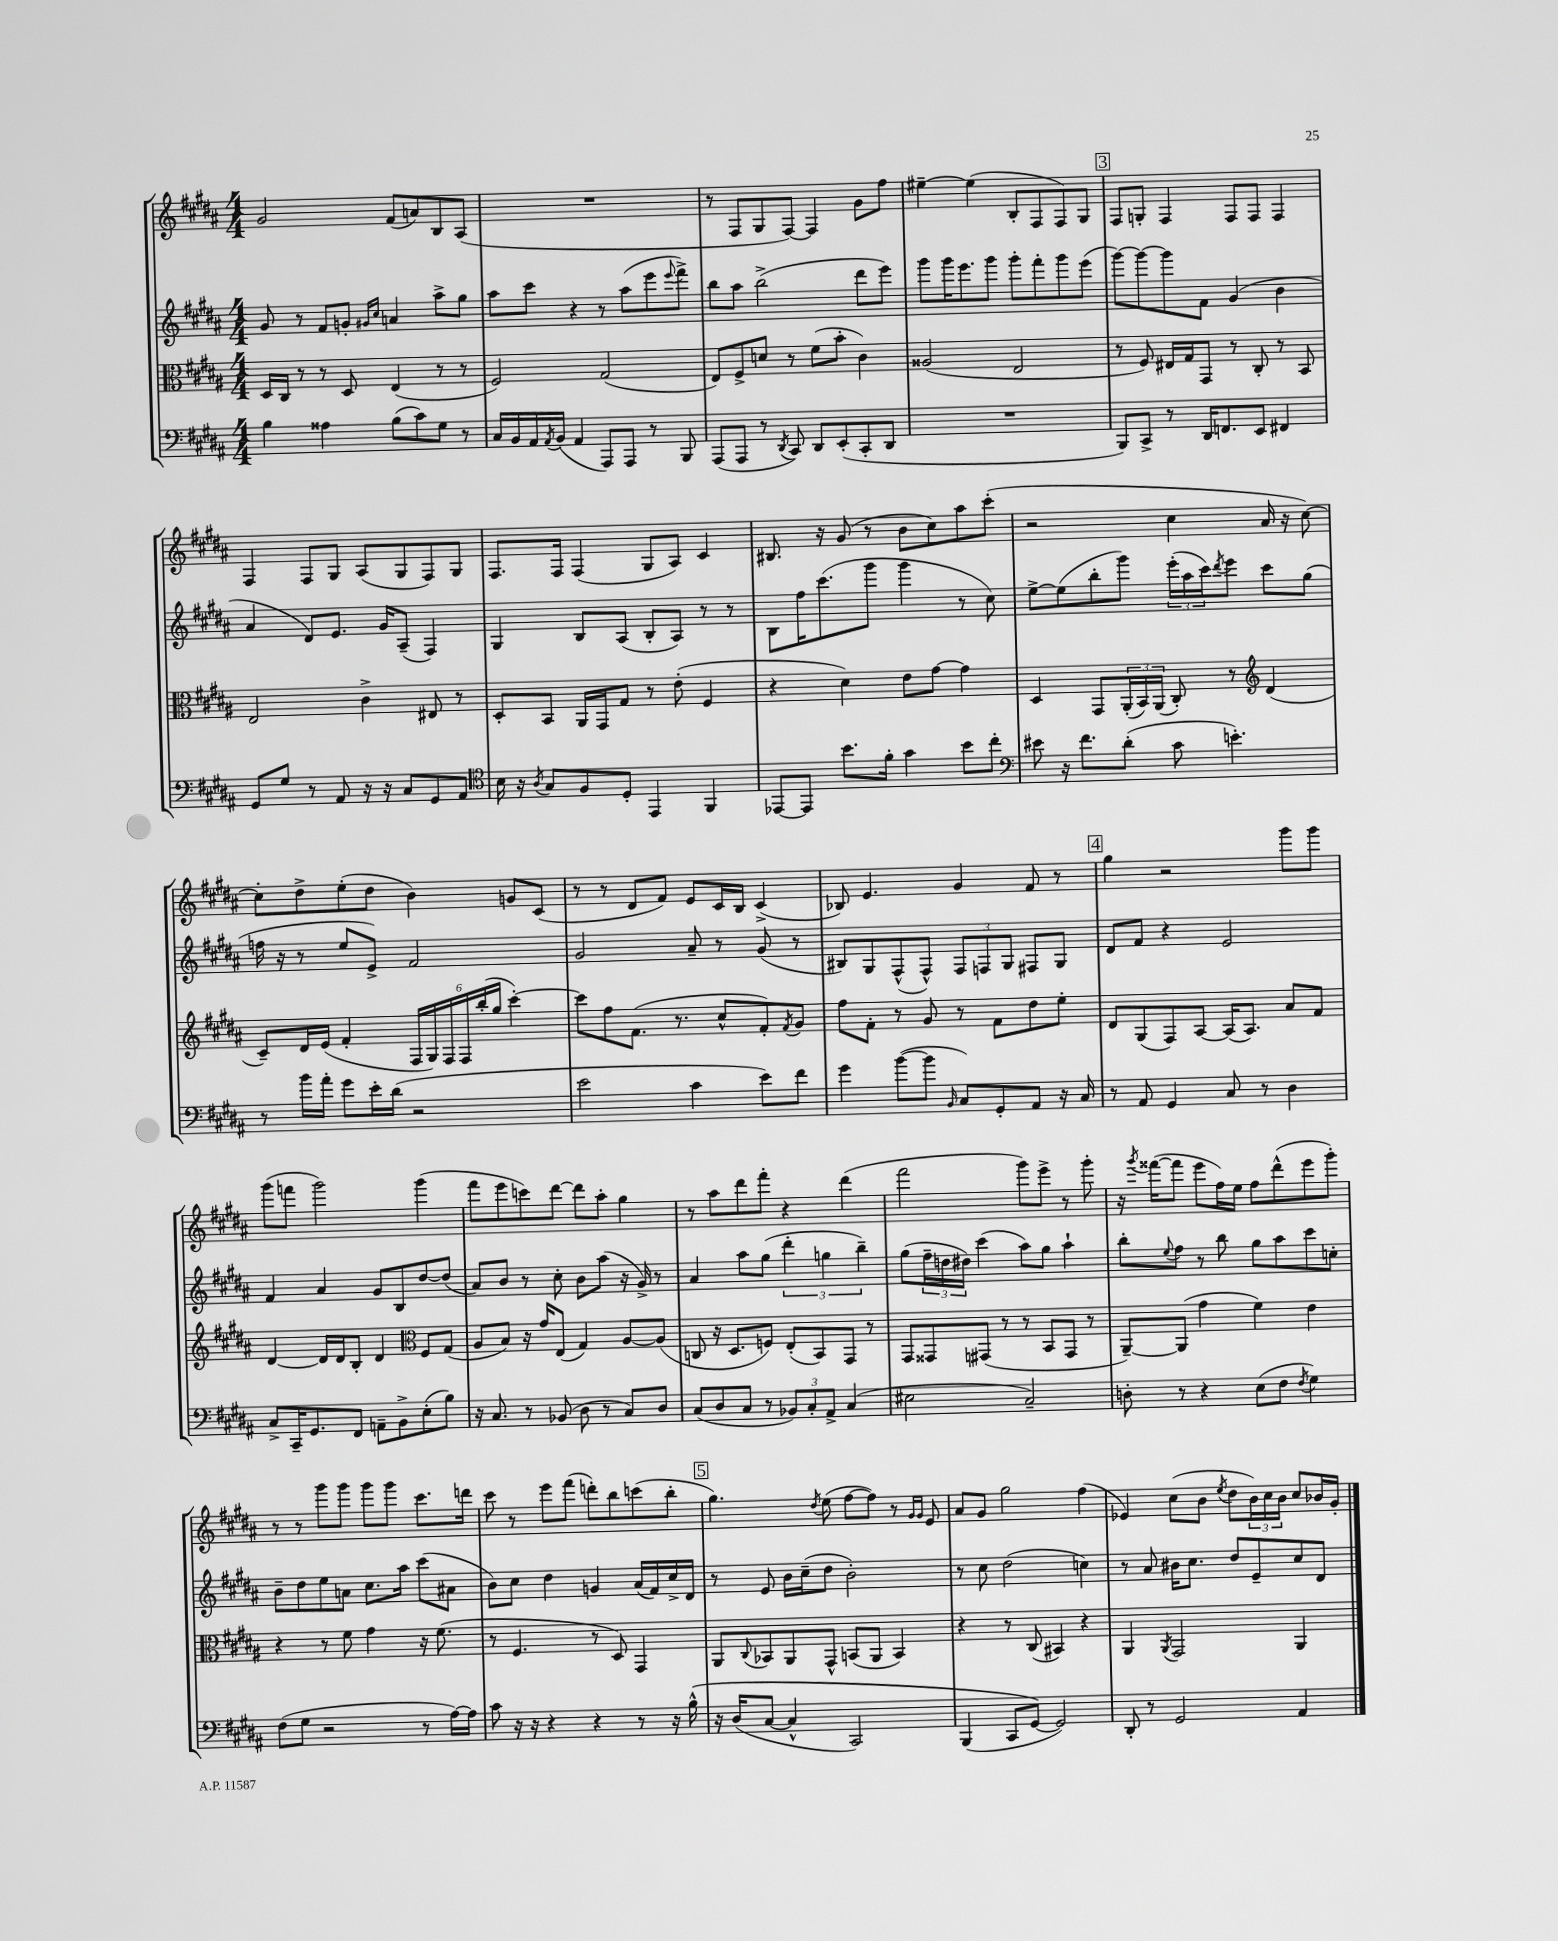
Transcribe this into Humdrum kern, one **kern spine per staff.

**kern	**kern	**kern	**kern
*staff4	*staff3	*staff2	*staff1
*clefF4	*clefC3	*clefG2	*clefG2
*k[f#c#g#d#a#]	*k[f#c#g#d#a#]	*k[f#c#g#d#a#]	*k[f#c#g#d#a#]
*M4/4	*M4/4	*M4/4	*M4/4
4B\	16D#/LL	8g#/	2g#/
.	16C#/JJ	.	.
.	8r	8r	.
4A##\	8r	8f#/L	.
.	8D#/	8g'/J	.
.	.	16qqg#/LL	.
.	.	16qqcc#/JJ	.
(8B\L	(4E/	4a/	(8f#/L
8c#\)	.	.	8a/)
8G#\J	8r	8aa#^\L	8B/
8r	8r	8gg#\J	(8A#/J
=	=	=	=
16C#/LL	2F#/)	8aa#\L	1r
16BB/	.	.	.
16AA#/	.	8ccc#\J	.
8qAA#/	.	.	.
(16BB/JJ	.	.	.
4AA#/	.	4r	.
8AAA#/L)	(2G#/	8r	.
8AAA#/J	.	(8aa#\L	.
8r	.	8eee\	.
.	.	8qqeee/	.
8BBB/	.	8fff#^\J)	.
=	=	=	=
(8AAA#/L	8E/L)	8bb\L	8r
8AAA#/J	8F#^/	8aa#\J	8F#/L
8r	8d/J	(2bb^\	8G#/
8qDD#/	.	.	.
8CC#/)	8r	.	[8F#/J)
8DD#/L	(8f#\L	.	4F#/]
(8EE'/	8b'\J	.	.
8CC#'/	4c#\)	8ddd#\L	8g#\L
8DD#/J	.	8eee\J)	8ff#\J
=	=	=	=
1r	(2A##/	8ggg#\L	[4ee#~\
.	.	16ggg#\K	.
.	.	8.eee\	.
.	.	.	(4ee#\]
.	.	8ggg#\J	.
.	2E/	8ggg#'\L	8B'/L
.	.	8fff#'\	8F#/
.	.	8ggg#\	8F#/)
.	.	(8eee\J	8G#/J
=	=	=	=
8BBB/L)	8r	[8ggg#\L)	8F#/L
8CC#^/J	8F#/)	8ggg#\_	8G'/J
8r	16E#/LL	8ggg#\]	4F#/
.	16G#/J	.	.
16DD#/LK	8GG#/J	8f#\J	.
8.FF/	.	.	.
.	8r	(4g#/	8F#/L
8EE/J	8C#'/	.	8F#/J
4FF#/	8r	4b\	4F#/
.	8BB/	.	.
=	=	=	=
8GG#/L	2E/	4a#/	4F#/
8G#/J	.	.	.
8r	.	8d#/L)	8F#/L
8AA#/	.	8.e/J	8G#/J
16r	4c#^\	.	(8A#/L
16r	.	16g#/LK	.
8C#/L	.	(8A#~/J	8G#/
8GG#/	8E#/	4F#/)	8F#/)
8AA#/J	8r	.	8G#/J
=	=	=	=
*clefC4	*	*	*
16B\	8D#'/L	4G#/	8.F#/L
16r	.	.	.
8qA#/	.	.	.
8G#/L	8BB/J	.	.
.	.	.	16F#/Jk
8F#/	16AA#/LL	8B/L	(4F#/
.	16GG#/J	.	.
8D#'/J	8G#/J	(8A#/J	.
4EE/	8r	8B'/L	8G#/L
.	(8e'\	8A#/J)	8A#/J)
4FF#/	4F#/	8r	4c#/
.	.	8r	.
=	=	=	=
[8EE-/L	4r	8B\L	8.B#/
8EE-/]J	.	16ff#\K	.
.	.	(8.ccc#\	16r
8.b\L	4d#\)	.	(8g#/
.	.	8ggg#\J	8r
16f#'\Jk	.	.	.
4g#\	8e\L	4ggg#\	8b\L
.	[8g#\J	.	8cc#\)
8b\L	4g#\]	8r	8aa#\
8cc#'\J	.	8cc#\)	(8ccc#'\J
=	=	=	=
*clefF4	*	*	*
8e#\	4D#/	[8ee^\L	2r
16r	.	(8ee\]	.
8.f#\L	.	.	.
.	8GG#/L	8bb'\	.
(8d#'\J	(24AA#'/L	8ggg#\J)	.
.	24BB/)	.	.
.	(24AA#/JJ	.	.
8c#\	8C#'/)	(24eee'\LL	4cc#\
.	.	24aa#\	.
.	.	24ccc#\J)	.
.	.	8qddd#/	.
4.e'\)	8r	8eee\J	.
*	*clefG2	*	*
.	(4d#/	8ccc#\L	16a#/
.	.	.	16r
.	.	(8gg#\J	[8cc#\)
=	=	=	=
8r	8c#~/L)	16ff\	8cc#'\]L
.	.	16r	.
16b\LL	16d#/L	8r	8dd#^\
16a#'\JJ	(16e/JJ	.	.
8g#\L	4f#'/	8ee/L	(8ee'\
16e'\L	.	8e^/J)	8dd#\J
(16d#\JJ	.	.	.
2r	24F#/LL	2f#/	4b\)
.	24G#/)	.	.
.	24F#/	.	.
.	24F#/	.	.
.	(24bb'/	.	.
.	24gg#/JJ	.	.
.	[4ccc#'\)	.	8g/L
.	.	.	(8c#/J
=	=	=	=
2e\	8ccc#\]L	2g#/	8r
.	8ff#\	.	8r
.	(8.f#\J	.	8d#/L
.	.	.	8f#/J)
.	8.r	.	.
4c#\	.	8a#~/	8e/L
.	8cc#^^/L	8r	16c#/L
.	.	.	16B/JJ
8e\L)	8f#'/)	(8g#/	(4c#^/
.	8qf#/	.	.
8f#\J	8g#/J	8r	.
=	=	=	=
4g#\	8ff#\L	8B#/L)	8B-/)
.	8f#'\J	8G#/	4.e/
([8b\L	8r	(8F#^^/	.
8b\]J	8g#/	8F#^^/J)	.
16qqBB/	.	.	.
8C#/L)	8r	12F#/L	4g#/
.	.	12F/	.
8GG#'/	8f#\L	.	.
.	.	12G#/J	.
8AA#/J	8dd#\	8F#/L	8f#/
16r	8ee'\J	8G#/J	8r
16C#/	.	.	.
=	=	=	=
8r	8d#/L	8d#/L	4gg#\
8AA#/	(8G#/	8f#/J	.
4GG#/	8F#/)	4r	2r
.	[8A#/J	.	.
8C#/	(16A#/]LK	2e/	.
.	8.A#/J)	.	.
8r	.	.	.
4D#\	8a#/L	.	8ggg#\L
.	8f#/J	.	8ggg#\J
=	=	=	=
8C#^/L	[4d#/	4f#/	(8ggg#\L
16CC#~/K	.	.	8fff\J
8.GG#/	.	.	.
.	16d#/]LL	4a#/	2ggg#\)
.	16d#/J	.	.
8FF#/J	8B'/J	.	.
8AA~\L	4d#/	8g#/L	.
8BB^\	.	8B/	.
*	*clefC3	*	*
(8E'\	8F#/L	[8dd#/	(4ggg#\
8B\J)	(8G#/J	(8dd#/]J	.
=	=	=	=
16r	8A#/L	8a#/L)	8fff#\L
8.C#/	.	.	.
.	8B/J)	8b/J	8eee\
8r	16r	8r	8ccc\)
.	16g#/LK	.	.
(8BB-/	(8E/J	8cc#'\	[8ddd#\J
8D#\	4G#/)	8b\L	8ddd#\]L
8r	.	(8aa#\J	8aa#'\J
8C#/L)	[8A#/L	16r	4gg#\
.	.	16g#^/)	.
8D#/J	(8A#/]J	8r	.
=	=	=	=
(8C#/L	8C/	4a#/	8r
8D#/	16r	.	8aa#\L
.	8.D#/L	.	.
8C#/J	.	8aa#\L	8ddd#\
8r	8F/J)	(8gg#\J	8fff#'\J
12BB-/L)	(8E'/L	6ddd#'\	4r
12C#'/	.	.	.
.	8BB/)	.	.
12AA#^/J	.	6gg\	.
(4C#/	8GG#/J	.	(4ddd#\
.	.	6bb~\)	.
.	8r	.	.
=	=	=	=
2E#\	8GG#/L	(8gg#\L	2fff#\
.	8GG##/	24ff#~\L	.
.	.	24dd\	.
.	.	24dd#\JJ)	.
.	(8GG#/J	(4ccc#\	.
.	8r	.	.
2C#~/)	8r	8aa#\L)	8ggg#\L)
.	8BB/L	8gg#\J	8eee^\J
.	8GG#/J	4aa#`\	8r
.	8r	.	8ggg#'\
=	=	=	=
8D'\	[8AA#~/L)	8bb'\L	16r
.	.	.	8qggg#/
.	.	.	([16fff##\LK
.	.	8qqee/	.
8r	(8AA#/]J	8ff#\J	8fff##\]J
4r	4g#\	8r	8eee\L
.	.	8bb\	16ff#\L)
.	.	.	16ee\JJ
(8E\L	4f#\)	8gg#\L	8ff#\L
8F#\J	.	8aa#\	(8ddd#^^\
8qF#/	.	.	.
4G#\)	4e\	8ccc#\	8eee\
.	.	8cc'\J	8ggg#'\J)
=	=	=	=
(8F#\L	4r	8b~\L	8r
8G#\J	.	8dd#\	8r
2r	8r	8ee\	8ggg#\L
.	8f#\	8a\J	8ggg#\J
.	4g#\	8.cc#\L	8ggg#\L
.	.	.	8ggg#\J
.	.	16aa#\Jk	.
8r	16r	(8ccc#\L	8.ccc#\L
.	(8.f#\	.	.
[16A#\LL)	.	8a#\J	.
16A#\]JJ	.	.	16ddd\Jk
=	=	=	=
8c#\	8r	8b\L)	8ccc#\
16r	4.F#/	8cc#\J	8r
16r	.	.	.
4r	.	4dd#\	8eee\L
.	.	.	(8fff#\J
4r	8r	4g/	8ddd'\L)
.	8D#/)	.	8bb\
8r	4GG#/	(16a#/LL	(8ccc\
.	.	16f#/)	.
16r	.	16cc#^/	8bb'\J
&(16B^^\	.	16d#/JJ	.
=	=	=	=
16r	8AA#/L	8r	4.gg#\)
(16D#/LK	.	.	.
.	8qqC#/	.	.
[8C#/J	8BB-/	8e/	.
4C#^^/]	8AA#/	16b\LL	.
.	.	(16cc#~\J	.
.	.	.	8qdd#/
.	8GG#^^/J	8dd#\J	(8ee\
2CC#/)	(8BB/L	2b'\)	[8ff#\L
.	8AA#/J	.	8ff#\]J)
.	4BB/)	.	8r
.	.	.	16qqg#/LL
.	.	.	16qqg#/JJ
.	.	.	8e/
=	=	=	=
(4BBB/	4r	8r	8a#/L
.	.	8cc#\	8g#/J
8CC#/L	8r	(2dd#\	2gg#\
[8GG#/J&)	(8C#/	.	.
2GG#/])	4BB#/)	.	.
.	4r	4cc\)	(4ff#\
=	=	=	=
8DD#'/	4AA#/	8r	4e-/)
8r	.	8a#/	.
.	8qAA#/	.	.
2GG#/	2GG#/	16b#\LK	(8cc#\L
.	.	8.cc#\J	.
.	.	.	8b\J
.	.	.	8qee/
.	.	8dd#/L	8dd#\L
.	.	8e~/	24b\L)
.	.	.	24cc#\
.	.	.	24b\JJ
4AA#/	4AA#/	8cc#/	8cc#/L
.	.	8d#/J	16b-/L
.	.	.	16g#'/JJ
==	==	==	==
*-	*-	*-	*-
